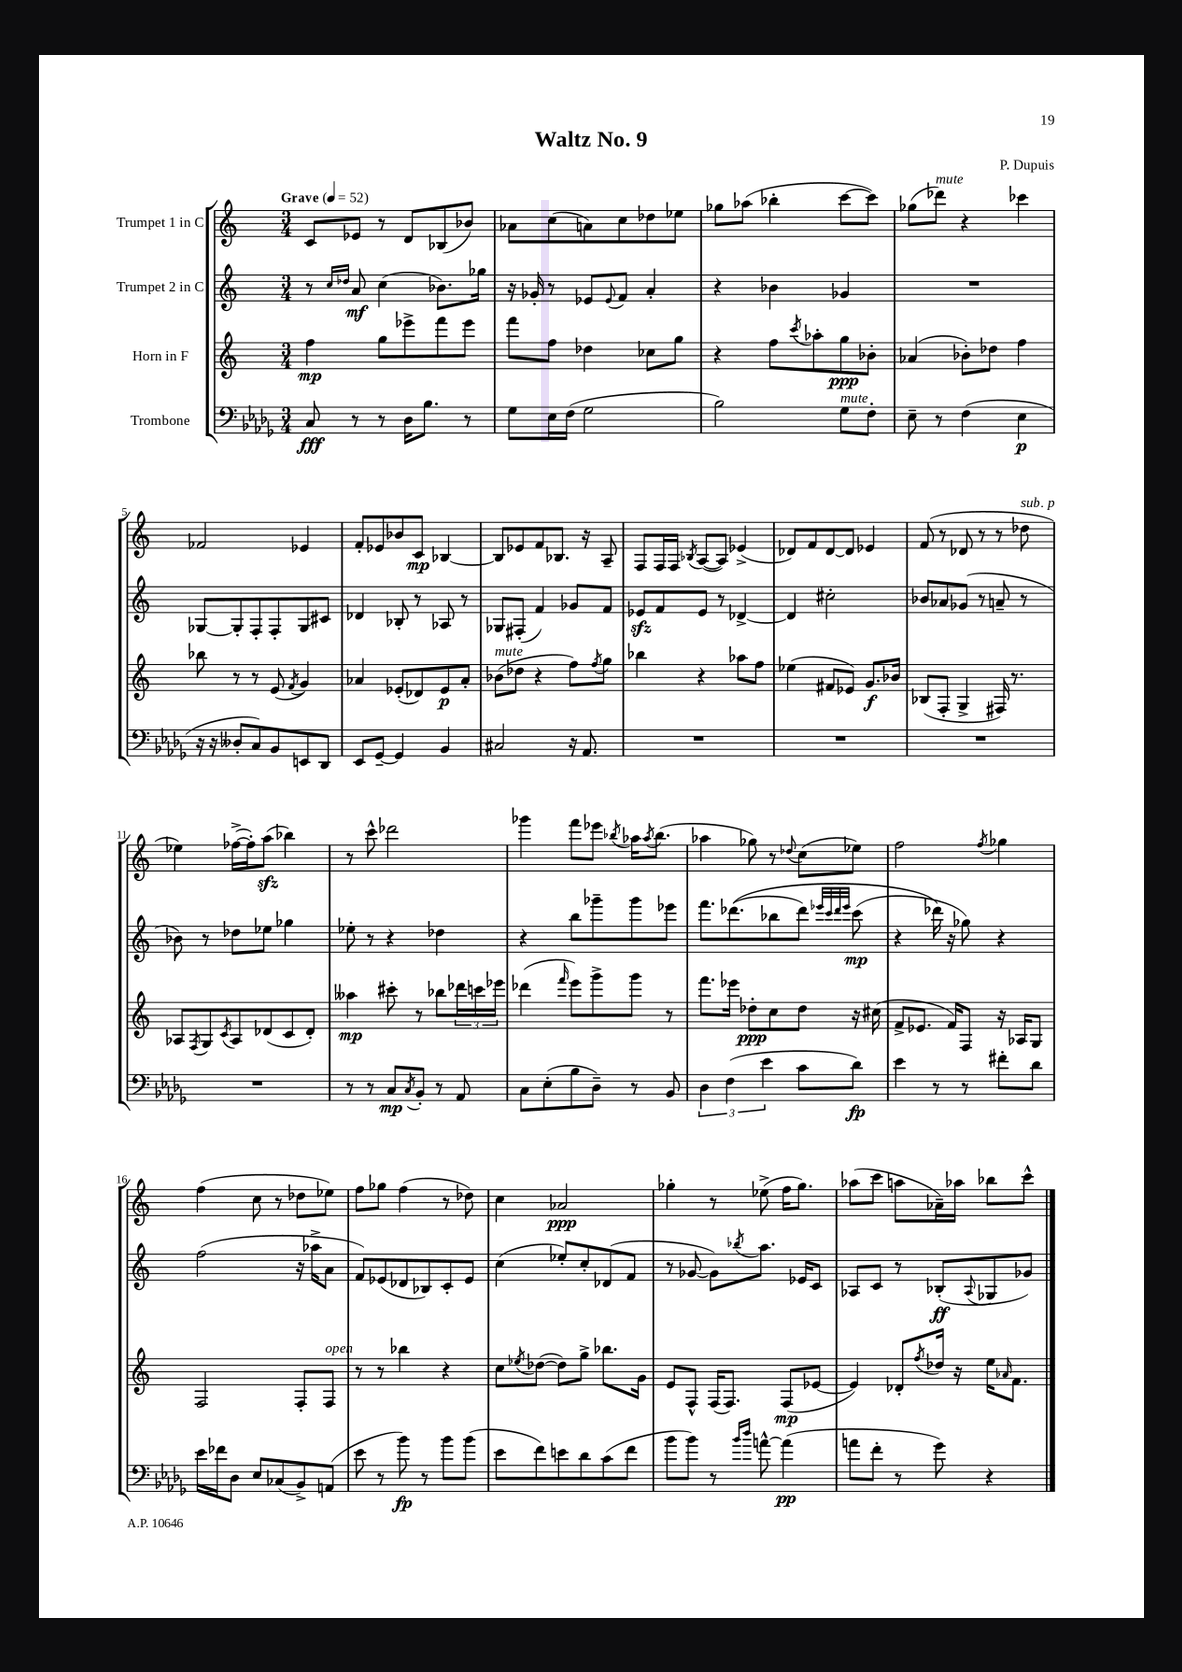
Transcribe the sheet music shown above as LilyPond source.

\header { title = "Waltz No. 9" composer = "P. Dupuis" }
<<
\new StaffGroup <<
\new Staff = "s0" \with { instrumentName = "Trumpet 1 in C" } {
    \clef treble \key c \major \numericTimeSignature \time 3/4 \tempo "Grave" 4 = 52
    c'8 ees'8 r8 d'8 bes8( bes'8) |
    aes'8 c''8( a'8) c''8 des''8 ees''8 |
    ges''8 aes''8( bes''4-. c'''8~ c'''8) |
    ges''8( des'''8^\markup { \italic "mute" }) r4 ces'''4 |
    fes'2 ees'4 |
    f'8-. ees'8 bes'8 c'8\mp bes4~ |
    bes8 ees'8 f'8 bes8. r16 a8-- |
    f8 f16 f16 \acciaccatura { bes8 } a8~( a8) ees'4->( |
    des'8) f'8 des'8~ des'8 ees'4 |
    f'8( r8 des'8 r8 r8 des''8^\markup { \italic "sub. p" } |
    ees''4) fes''16~->( fes''16-.) a''8\sfz( bes''4) |
    r8 c'''8-^ des'''2 |
    ges'''4 f'''8 ees'''8 \acciaccatura { bes''8 } aes''16 \acciaccatura { aes''8 } bes''8.( |
    aes''4 ges''8) r8 \appoggiatura { des''8 } c''8( ees''8) |
    f''2 \acciaccatura { f''8 } ges''4 |
    f''4( c''8 r8 des''8 ees''8) |
    f''8 ges''8 f''4( r8 des''8) |
    c''4 aes'2\ppp |
    ges''4-. r8 ees''8->( f''16 ges''8.) |
    aes''8( c'''8 a''8 aes'16--) aes''16 bes''8 c'''8-^ \bar "|." |
}
\new Staff = "s1" \with { instrumentName = "Trumpet 2 in C" } {
    \clef treble \key c \major \numericTimeSignature \time 3/4
    r8 \grace { c''16 des''16 } a'8\mf c''4( bes'8.) ges''16 |
    r16 ges'16-. r8 ees'8 \appoggiatura { ees'8 } f'8 a'4-. |
    r4 bes'4 ges'4 |
    R2. |
    ges8~ ges8-. f8-. f8-. ges8 cis'8 |
    des'4 bes8-. r8 aes8 r8 |
    ges8 fis8-.( f'4) ges'8 f'8 |
    ees'8\sfz f'8 ees'8 r8 des'4~-> |
    des'4 cis''2-. |
    bes'8 aes'8 ges'8( r8 a'8-- r8 |
    bes'8) r8 des''8 ees''8 ges''4 |
    ees''8-. r8 r4 des''4 |
    r4 b''8 ges'''8-- ges'''8 ees'''8 |
    f'''8. des'''8.(\( bes''8 des'''8) \grace { ees'''32 c'''32 des'''32 ees'''32 } c'''8\mp( |
    r4 des'''16\) r16 ges''8) r4 |
    f''2( r16 aes''16-> a'8 |
    f'8) ees'8( des'8 bes8) c'8-. ees'8 |
    c''4( ees''8-.) c''8-. des'8( f'8 |
    r8 ges'8~ ges'8) \acciaccatura { bes''8 } a''8. ees'16 c'8 |
    aes8 c'8 r8 bes8-.\ff( \appoggiatura { aes8 } ges8 ges'8) \bar "|." |
}
\new Staff = "s2" \with { instrumentName = "Horn in F" } {
    \clef treble \key c \major \numericTimeSignature \time 3/4
    f''4\mp g''8 ees'''8-> f'''8 ees'''8 |
    f'''8 f''8 des''4 ces''8 g''8 |
    r4 f''8 \acciaccatura { c'''8 } aes''8-. g''8\ppp bes'8-. |
    aes'4( bes'8-.) des''8 f''4 |
    bes''8 r8 r8 e'8( \acciaccatura { f'8 } g'4) |
    aes'4 ees'8-.( des'8) ees'8\p aes'8-. |
    bes'8^\markup { \italic "mute" }( des''8 r4 f''8) \acciaccatura { f''8 } g''8 |
    bes''4 r4 aes''8 f''8 |
    ees''4( fis'8 ees'8) g'8.\f bes'16 |
    bes8( f8-. g4-> fis16) r8. |
    aes8 \acciaccatura { f8 } g8 \acciaccatura { c'8 } aes8 des'8( c'8 des'8-.) |
    aeses''4\mp cis'''8-. r8 bes''8 \tuplet 3/2 { des'''16 c'''16 ees'''16 } |
    des'''4( \grace { f'''16 } e'''8) g'''8-> g'''8 r8 |
    f'''8. ees'''16 des''8-.\ppp c''8 des''8 r16 cis''16( |
    f'8-> ees'8. f'16) f8 r16 aes16 g8 |
    f2 f8-. f8^\markup { \italic "open" } |
    r8 r8 bes''4 r4 |
    c''8 \acciaccatura { ees''8 } des''8~( des''8) g''8-> bes''8. g'16 |
    e'8 f8-^ f16( f8.) f8\mp( ees'8~ |
    ees'4) des'8-. \acciaccatura { f''8 } des''16 r16 e''16 \grace { aes'16 } f'8. \bar "|." |
}
\new Staff = "s3" \with { instrumentName = "Trombone" } {
    \clef bass \key des \major \numericTimeSignature \time 3/4
    c8\fff r8 r8 des16 bes8. r8 |
    ges8 ees16 f16( ges2 |
    bes2) ges8^\markup { \italic "mute" } f8-. |
    ees8-- r8 f4( ees4\p |
    r16 r16 deses8-. c8) bes,8 e,8 des,8 |
    ees,8 ges,8~-- ges,4 bes,4 |
    cis2 r16 aes,8. |
    R2. |
    R2. |
    R2. |
    R2. |
    r8 r8 c8\mp \acciaccatura { c8 } bes,8-. r8 aes,8 |
    c8 ees8-.( bes8 des8--) r8 bes,8 |
    \tuplet 3/2 { des4 f4( ees'4 } c'8 des'8\fp) |
    ees'4 r8 r8 fis'8-. des'8 |
    ees'16 fes'16 des8 ees8 ces8( bes,8->) a,8( |
    ees'8 r8 bes'8\fp) r8 bes'8 bes'8( |
    ees'8 f'8) e'8 des'8 c'8( f'8 |
    bes'8 bes'8) r8 \grace { bes'16 des''16 } a'8~-^ a'4\pp( |
    a'8 f'8-. r8 ges'8) r4 \bar "|." |
}
>>
>>
